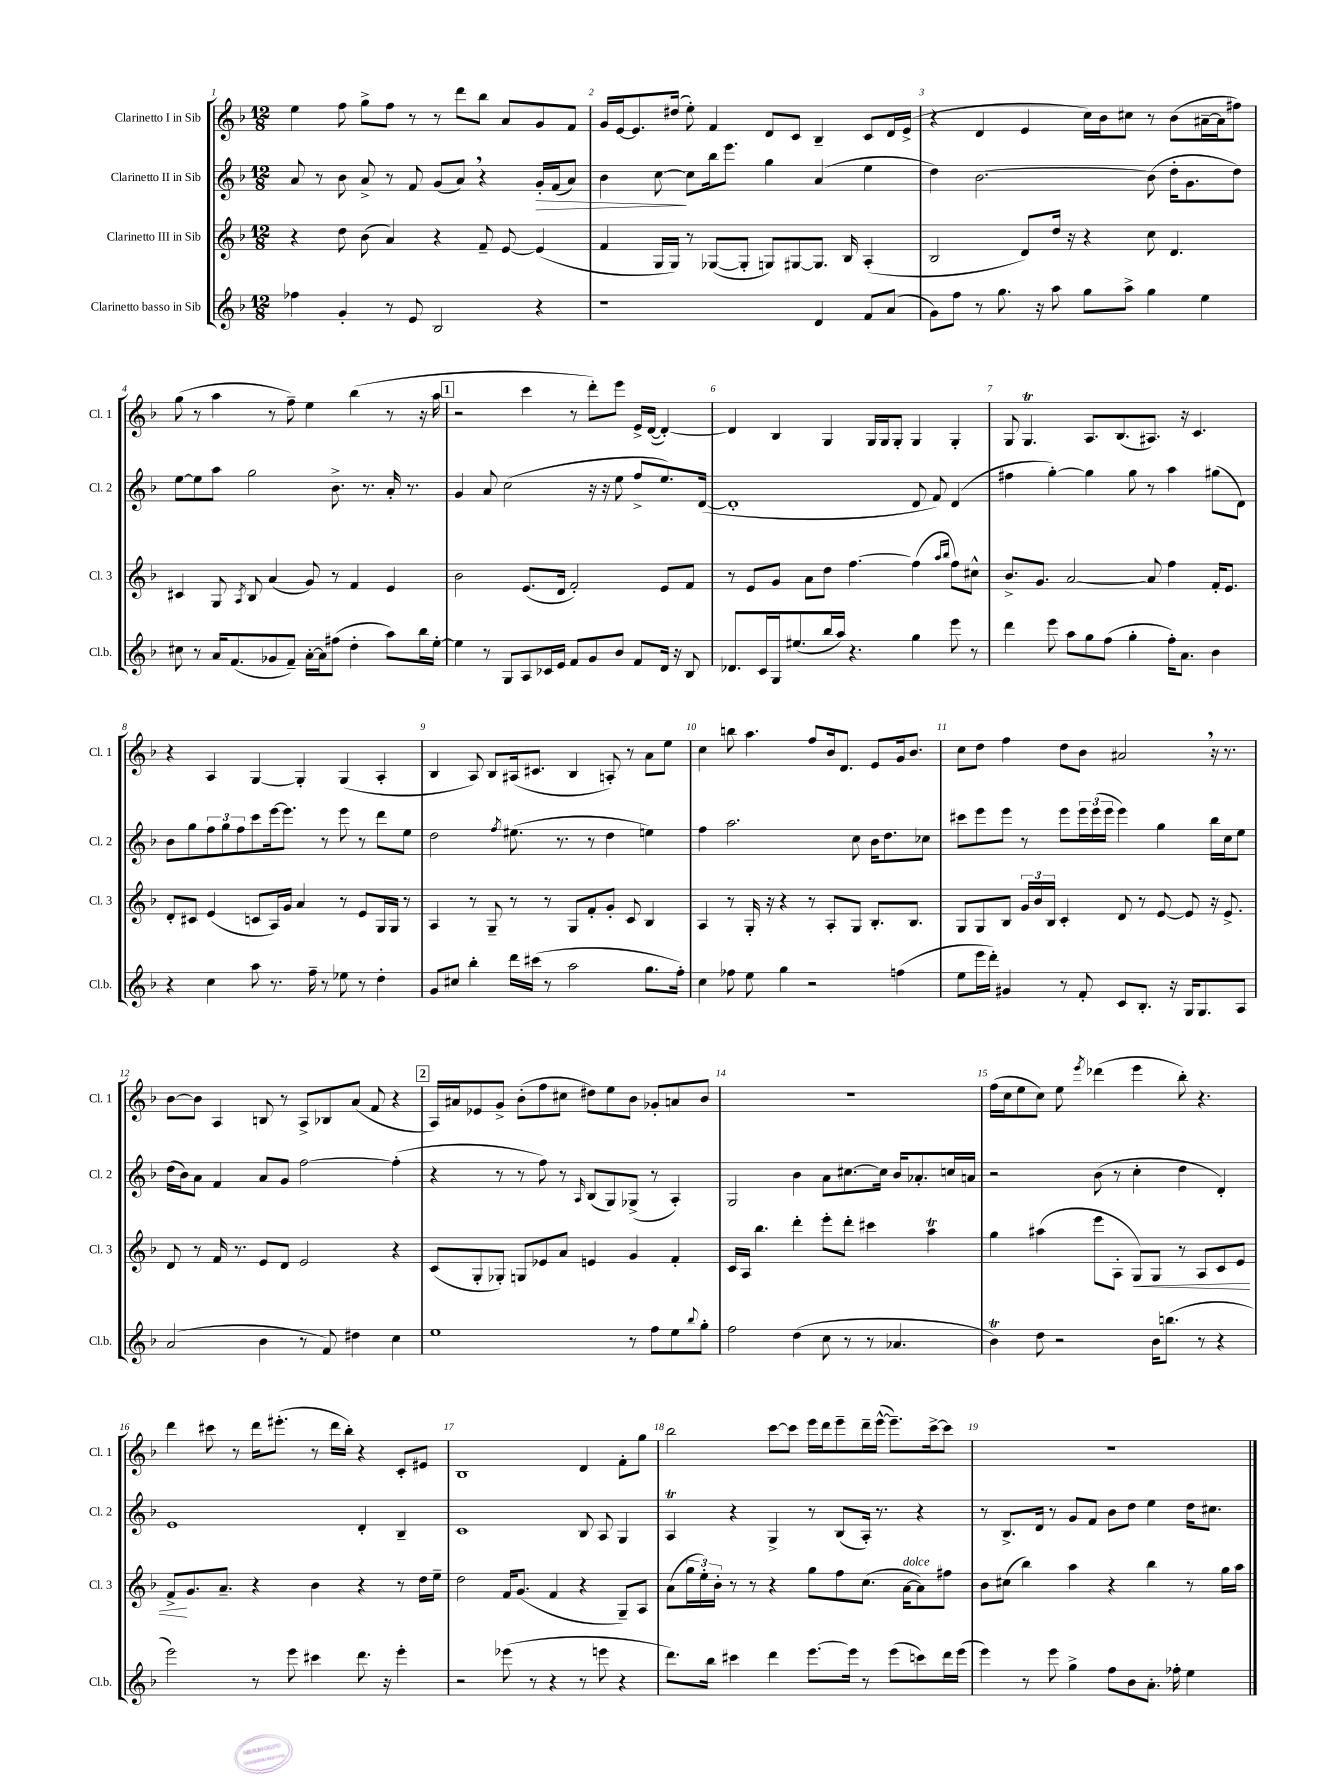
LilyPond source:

<<
\new StaffGroup <<
\new Staff = "s0" \with { instrumentName = "Clarinetto I in Sib" shortInstrumentName = "Cl. 1" } {
    \clef treble \key f \major \numericTimeSignature \time 12/8
    e''4 f''8 g''8-> f''8 r8 r8 d'''8 bes''8 a'8 g'8 f'8 |
    g'16 e'16~ e'8. dis''16( e''8-.) f'4 d'8 c'8 bes4-- c'8 d'16 e'16->( |
    r4 d'4 e'4 c''16) bes'16 cis''8 r8 bes'8( ais'16~-- ais'16 fis''8) |
    g''8( r8 a''4 r8 f''8--) e''4 bes''4( r8 r16 a''16 |
    \mark \markup { \box "1" } r2 c'''4 r8 d'''8-.) e'''8 e'16-> d'16~( d'4~-.) |
    d'4 bes4 g4 g16 g16 g8-. g4 g4-. |
    g8 g4.\trill a8. bes8.( ais8.) r16 c'4. |
    r4 a4 g4~ g4-. g4( a4-. |
    bes4 a8) bes8 ais16( cis'8. bes4 a8-.) r8 a'8 e''8 |
    c''4 b''8 a''4. f''8 bes'16 d'8. e'8 g'16 bes'8. |
    c''8 d''8 f''4 d''8 bes'8 ais'2 \breathe r16 r8. |
    bes'8~ bes'8 a4 b8 r8 a8-> bes8 a'8( f'8 r4 |
    \mark \markup { \box "2" } a16) ais'16 ees'8 g'8-> bes'8-.( f''8 cis''8 dis''8) e''8 bes'8 ges'8-. a'8 bes'8 |
    R1. |
    f''16( c''16 e''8 c''8) e''8 \acciaccatura { e'''8 } des'''4( e'''4 bes''8-.) r4. |
    d'''4 cis'''8 r8 d'''16 eis'''8.-.( r8 d'''16 bes''16-.) r4 c'8-. eis'8 |
    bes1 d'4 f'8-. g''8 |
    bes''2 c'''8~ c'''8 e'''16 d'''16 e'''8-- d'''16-- e'''16~-^( e'''8.--) c'''16~-> c'''8 |
    R1. \bar "|." |
}
\new Staff = "s1" \with { instrumentName = "Clarinetto II in Sib" shortInstrumentName = "Cl. 2" } {
    \clef treble \key f \major \numericTimeSignature \time 12/8
    a'8 r8 bes'8 a'8-> r8 f'8 g'8( a'8) \breathe r4 g'16-.\> f'16( a'8) |
    bes'4 c''8~\! c''8 bes''16 e'''8. g''4 a'4( e''4 |
    d''4) bes'2.~ bes'8( d''16-. g'8. d''8) |
    e''8~ e''8 a''8 g''2 bes'8.-> r8. a'16-. r8. |
    \mark \markup { \box "1" } g'4 a'8 c''2( r16 r16 e''8 f''8-> e''8.) d'16~( |
    d'1-. d'8 f'8) d'4( |
    fis''4 g''4~-.) g''4 g''8 r8 a''4 gis''8( d'8) |
    bes'8 g''8 \tuplet 3/2 { f''8 g''8 f''8 } c'''8 e'''16~ e'''8. r8 e'''8 r8 d'''8 e''8 |
    d''2 \acciaccatura { f''8 } eis''8.( r8. r8 d''4 e''4) |
    f''4 a''2. c''8 bes'16 d''8. ces''8 |
    cis'''8 e'''8 e'''8 r8 e'''8 \tuplet 3/2 { e'''16 e'''16( e'''16 } e'''4) g''4 bes''16 c''16 e''8 |
    d''16( bes'16) a'8 f'4 a'8 g'8 f''2~ f''4-.( |
    \mark \markup { \box "2" } r4 r8 r8 f''8) r8 \grace { a16 } bes8( g8) ges8->( r8 a4-.) |
    g2 bes'4 a'8 cis''8.~ cis''16 bes'16 aes'8.-. c''16 a'16 |
    r2 bes'8( r8 c''4-. d''4 d'4-.) |
    e'1 d'4-. bes4-- |
    c'1 bes8 a8 g4 |
    a4\trill r4 g4-> r8 bes8( a16-.) r8. r4 |
    r8 bes8.-> d'16 r8 g'8 f'8 bes'8 d''8 e''4 d''16 cis''8. \bar "|." |
}
\new Staff = "s2" \with { instrumentName = "Clarinetto III in Sib" shortInstrumentName = "Cl. 3" } {
    \clef treble \key f \major \numericTimeSignature \time 12/8
    r4 d''8 bes'8( a'4) r4 f'8-- e'8~ e'4( |
    f'4 g16 g16) r8 ges8~( ges8-. g8) gis8~ gis8. bes16 a4-.( |
    bes2 d'8) d''16 r16 r4 c''8 d'4. |
    cis'4 g8 \acciaccatura { a8 } bes8 a'4( g'8) r8 f'4 e'4 |
    \mark \markup { \box "1" } bes'2 e'8.( d'16 f'2-.) e'8 f'8 |
    r8 e'8 g'8 a'8 d''8 f''4.~ f''4( \grace { a''16 bes''16 } f''8) cis''8-^ |
    bes'8.-> g'8. a'2~ a'8 f''4 f'16-. e'8. |
    d'8-. cis'8 e'4( c'8 a16) g'16 a'4 r8 e'8 g16 g16 r8 |
    a4 r8 g8-- r8 r8 g8 f'8-. g'8-. c'8 bes4 |
    a4 r8 g16-. r16 r4 r8 a8-. g8 bes8.-. bes8. |
    g8 g8 bes8 \tuplet 3/2 { g'16 bes'16 bes16 } c'4-. d'8 r8 e'8~ e'8 r16 e'8.-> |
    d'8 r8 f'16 r8. e'8 d'8 e'2 r4 |
    \mark \markup { \box "2" } c'8( g8-. ges8-.) g8 ees'8 a'8 e'4 g'4 f'4-. |
    c'16 a16 bes''4. d'''4-. e'''8-. d'''8-. cis'''4 a''4\trill |
    g''4 ais''4( e'''8 a8-. g8\<) g8 r8 a8 c'8 e'8 |
    f'8->\! g'8. a'8.-- r4 bes'4 r4 r8 d''16 e''16-- |
    d''2 f'16 g'8.( f'4 r4 g8--) a8 |
    a'8( \tuplet 3/2 { g''16 e''16-.) bes'16-. } r8 r8 r4 g''8 f''8 c''8.( a'16~^\markup { \italic "dolce" } a'8) fis''8 |
    bes'8 cis''8( bes''4) a''4 r4 bes''4 r8 g''16 a''16 \bar "|." |
}
\new Staff = "s3" \with { instrumentName = "Clarinetto basso in Sib" shortInstrumentName = "Cl.b." } {
    \clef treble \key f \major \numericTimeSignature \time 12/8
    fes''4 g'4-. r8 e'8 bes2 r4 |
    r1 d'4 f'8 a'8( |
    g'8) f''8 r8 g''8. r16 a''8 g''8 a''8-> g''4 e''4 |
    cis''8 r8 a'16 f'8.( ges'8 f'8--) a'16~-. a'16 fis''8( d''4-. a''8) bes''16 e''16~-. |
    \mark \markup { \box "1" } e''4 r8 g8 a8 ces'16 e'16 f'8 g'8 bes'8 f'8 d'16 r16 bes8 |
    des'8. c'16 g16 eis''8.( bes''16 a''16) r4. g''4 e'''8 r8 |
    d'''4 e'''8 a''8 g''8 f''8( g''4-. f''16-.) a'8. bes'4 |
    r4 c''4 a''8 r8. f''16-- r8 ees''8 r8 d''4-. |
    g'8 cis''8 bes''4-. d'''16 cis'''16( r8 a''2 g''8. f''16-.) |
    c''4 fes''8 e''8 g''4 r2 f''4( |
    e''8 e'''16 d'''16-.) gis'4 r8 f'8-. c'8 bes8.-. r16 g16 g8. a8 |
    a'2( bes'4 r8 f'8) dis''4 c''4 |
    \mark \markup { \box "2" } e''1 r8 f''8 e''8 \appoggiatura { bes''8 } g''8-. |
    f''2 d''4( c''8 r8 r8 aes'4. |
    bes'4\trill) d''8 r2 bes'16 b''8.( r8 r4 |
    e'''2) r8 e'''8 cis'''4 d'''8. r16 e'''4-. |
    r2 ees'''8( r8 r4 r8 e'''8 r4 |
    d'''8.) bes''16 cis'''4 d'''4 e'''8.~ e'''16 r8 e'''8( c'''8) d'''16 e'''16( |
    e'''4) r8 e'''8 g''4-> f''8 bes'8 a'8.-. fes''16-. e''4 \bar "|." |
}
>>
>>
\layout { \context { \Score \override BarNumber.break-visibility = ##(#f #t #t) barNumberVisibility = #all-bar-numbers-visible } }
